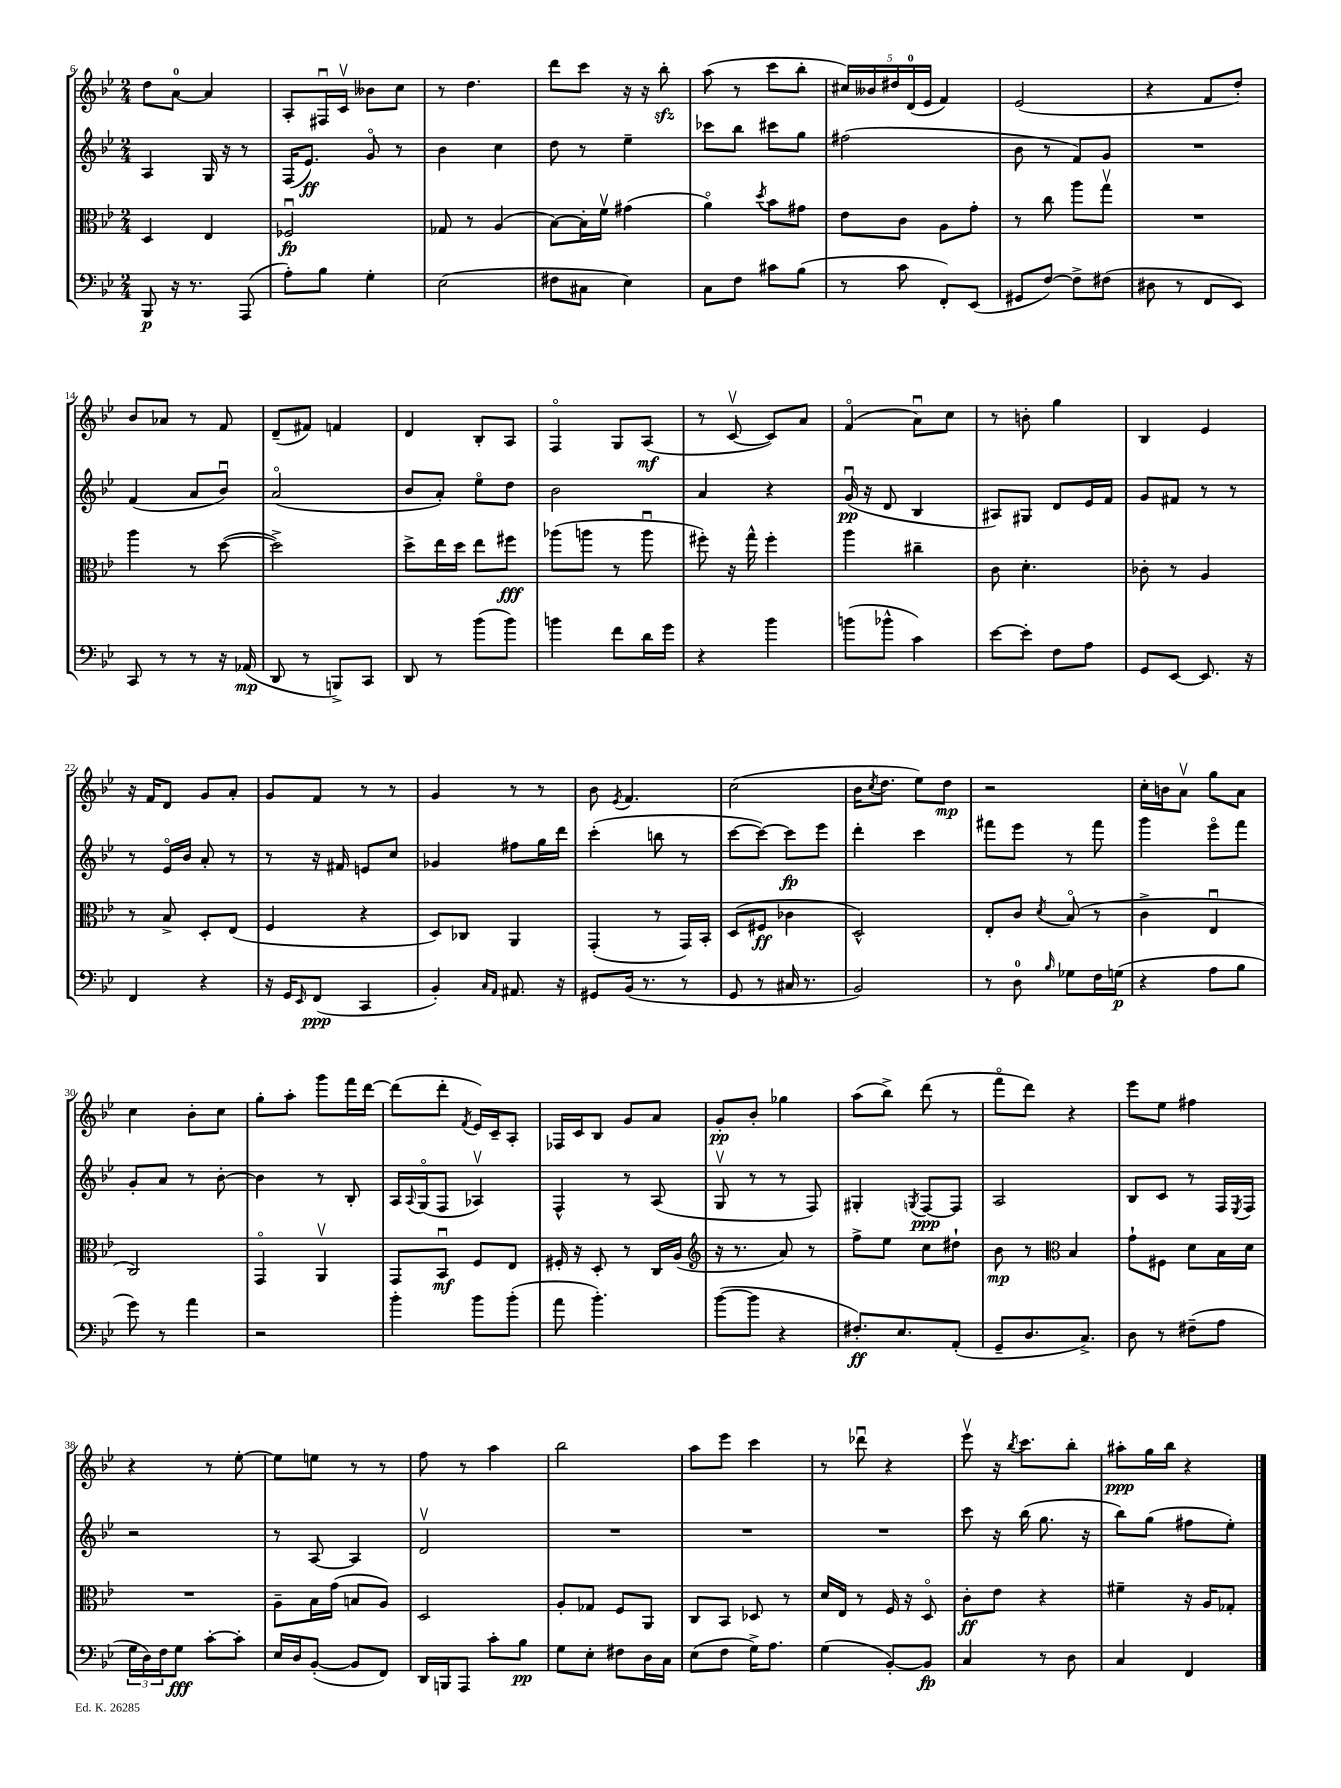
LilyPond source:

<<
\new StaffGroup <<
\new Staff = "s0" {
    \clef treble \key bes \major \numericTimeSignature \time 2/4
    d''8 a'8-0~ a'4 |
    a8-. fis16\downbow c'16\upbow beses'8 c''8 |
    r8 d''4. |
    d'''8 c'''8 r16 r16 bes''8-.\sfz |
    a''8( r8 c'''8 bes''8-. |
    \tuplet 5/4 { cis''16) beses'16 dis''16 d'16-0( ees'16 } f'4) |
    ees'2( |
    r4 f'8 d''8-.) |
    bes'8 aes'8 r8 f'8 |
    d'8--( fis'8) f'4 |
    d'4 bes8-. a8 |
    f4\flageolet g8 a8\mf( |
    r8 c'8~\upbow c'8) a'8 |
    f'4\flageolet( a'8\downbow) c''8 |
    r8 b'8-. g''4 |
    bes4 ees'4 |
    r16 f'16 d'8 g'8 a'8-. |
    g'8 f'8 r8 r8 |
    g'4 r8 r8 |
    bes'8 \acciaccatura { ees'8 } f'4. |
    c''2( |
    bes'16 \acciaccatura { c''8 } d''8. ees''8) d''8\mp |
    r2 |
    c''16-. b'16 a'8\upbow g''8 a'8 |
    c''4 bes'8-. c''8 |
    g''8-. a''8-. g'''8 f'''16 d'''16~ |
    d'''8( d'''8-. \acciaccatura { f'8 } ees'16) c'16-- a8-. |
    fes16 c'16 bes8 g'8 a'8 |
    g'8-.\pp bes'8-. ges''4 |
    a''8( bes''8->) d'''8( r8 |
    f'''8\flageolet d'''8) r4 |
    ees'''8 ees''8 fis''4 |
    r4 r8 ees''8~-. |
    ees''8 e''8 r8 r8 |
    f''8 r8 a''4 |
    bes''2 |
    a''8 ees'''8 c'''4 |
    r8 des'''8\downbow r4 |
    ees'''8\upbow r16 \acciaccatura { bes''8 } c'''8. bes''8-. |
    ais''8-.\ppp g''16 bes''16 r4 \bar "|." |
}
\new Staff = "s1" {
    \clef treble \key bes \major \numericTimeSignature \time 2/4
    a4 g16 r16 r8 |
    f16( ees'8.\ff) g'8\flageolet r8 |
    bes'4 c''4 |
    d''8 r8 ees''4-- |
    ces'''8 bes''8 cis'''8 g''8 |
    fis''2( |
    bes'8 r8 f'8) g'8 |
    R2 |
    f'4( a'8 bes'8\downbow) |
    a'2\flageolet( |
    bes'8 a'8-.) ees''8\flageolet d''8 |
    bes'2 |
    a'4 r4 |
    g'16\downbow\pp( r16 d'8 bes4 |
    ais8) gis8 d'8 ees'16 f'16 |
    g'8 fis'8 r8 r8 |
    r8 ees'16\flageolet bes'16 a'8-. r8 |
    r8 r16 fis'16 e'8 c''8 |
    ges'4 fis''8 g''16 d'''16 |
    c'''4-.( b''8 r8 |
    c'''8~ c'''8~) c'''8\fp ees'''8 |
    d'''4-. c'''4 |
    fis'''8 ees'''8 r8 fis'''8 |
    g'''4 ees'''8\flageolet f'''8 |
    g'8-. a'8 r8 bes'8~-. |
    bes'4 r8 bes8-. |
    a16 \appoggiatura { a8 } g16\flageolet( f8 aes4\upbow) |
    f4-^ r8 a8( |
    g8\upbow r8 r8 f8) |
    gis4-. \acciaccatura { g8 } f8~\ppp f8 |
    a2 |
    bes8 c'8 r8 f16 \acciaccatura { ees8 } f16 |
    r2 |
    r8 a8~ a4 |
    d'2\upbow |
    R2 |
    R2 |
    R2 |
    c'''8 r16 bes''16( g''8. r16 |
    bes''8) g''8( fis''8 ees''8-.) \bar "|." |
}
\new Staff = "s2" {
    \clef alto \key bes \major \numericTimeSignature \time 2/4
    d4 ees4 |
    fes2\downbow\fp |
    ges8 r8 a4( |
    bes8~) bes16-. f'16\upbow gis'4( |
    a'4\flageolet) \acciaccatura { d''8 } bes'8 gis'8 |
    ees'8 c'8 a8 g'8-. |
    r8 c''8 a''8 g''8\upbow |
    R2 |
    a''4 r8 d''8~( |
    d''2->) |
    d''8-> ees''16 d''16 ees''8 fis''8\fff |
    aes''8( a''8 r8 a''8\downbow |
    fis''8-.) r16 g''16-^ fis''4-. |
    a''4 cis''4-- |
    c'8 d'4.-. |
    ces'8-. r8 a4 |
    r8 bes8-> d8-. ees8( |
    f4 r4 |
    d8) ces8 a,4 |
    g,4-.( r8 g,16) bes,16-. |
    d8( fis8\ff ces'4 |
    d2-^) |
    ees8-. c'8 \acciaccatura { d'8 } bes8\flageolet( r8 |
    c'4-> ees4\downbow |
    c2) |
    g,4\flageolet a,4\upbow |
    g,8 bes,8\downbow\mf f8 ees8 |
    fis16-. r16 d8-. r8 c16 a16( |
    \clef treble r16 r8. a'8) r8 |
    f''8-> ees''8 c''8 dis''8-! |
    bes'8\mp r8 \clef alto bes4 |
    g'8-! fis8 d'8 bes16 d'16 |
    R2 |
    a8-- bes16 g'16( b8 a8) |
    d2 |
    a8-. ges8 f8 a,8 |
    c8 bes,8 des8 r8 |
    d'16 ees16 r8 f16 r16 d8\flageolet |
    c'8-.\ff ees'8 r4 |
    fis'4-- r16 a16 ges8-. \bar "|." |
}
\new Staff = "s3" {
    \clef bass \key bes \major \numericTimeSignature \time 2/4
    bes,,8\p r16 r8. a,,8( |
    a8-.) bes8 g4-. |
    ees2( |
    fis8 cis8 ees4) |
    c8 f8 cis'8 bes8( |
    r8 c'8 f,8-.) ees,8( |
    gis,8 f8~) f8-> fis8( |
    dis8 r8 f,8 ees,8) |
    c,8 r8 r8 r16 aes,16\mp( |
    d,8 r8 b,,8->) c,8 |
    d,8 r8 bes'8( bes'8) |
    b'4 f'8 d'16 g'16 |
    r4 bes'4 |
    b'8( bes'8-^ c'4) |
    ees'8~ ees'8-. f8 a8 |
    g,8 ees,8~ ees,8. r16 |
    f,4 r4 |
    r16 g,16 \grace { ees,16 } f,8\ppp( c,4 |
    bes,4-.) \grace { c16 a,16 } ais,8. r16 |
    gis,8 bes,16( r8. r8 |
    g,8 r8 cis16 r8. |
    bes,2) |
    r8 d8-0 \grace { bes16 } ges8 f16 g16\p( |
    r4 a8 bes8 |
    g'8) r8 a'4 |
    r2 |
    bes'4-. bes'8 bes'8-.( |
    a'8 bes'4.-.) |
    bes'8~( bes'8 r4 |
    fis8.-.\ff) ees8. a,8-.( |
    g,8-- d8. c8.->) |
    d8 r8 fis8--( a8 |
    \tuplet 3/2 { g16 d16) f16 } g8\fff c'8~-. c'8-. |
    ees16 d16 bes,8~-.( bes,8 f,8) |
    d,16 b,,16 a,,8 c'8-. bes8\pp |
    g8 ees8-. fis8 d16 c16 |
    ees8( f8 g16->) a8. |
    g4( bes,8~-.) bes,8\fp |
    c4 r8 d8 |
    c4 f,4 \bar "|." |
}
>>
>>
\layout { \context { \Score currentBarNumber = #6 } }
